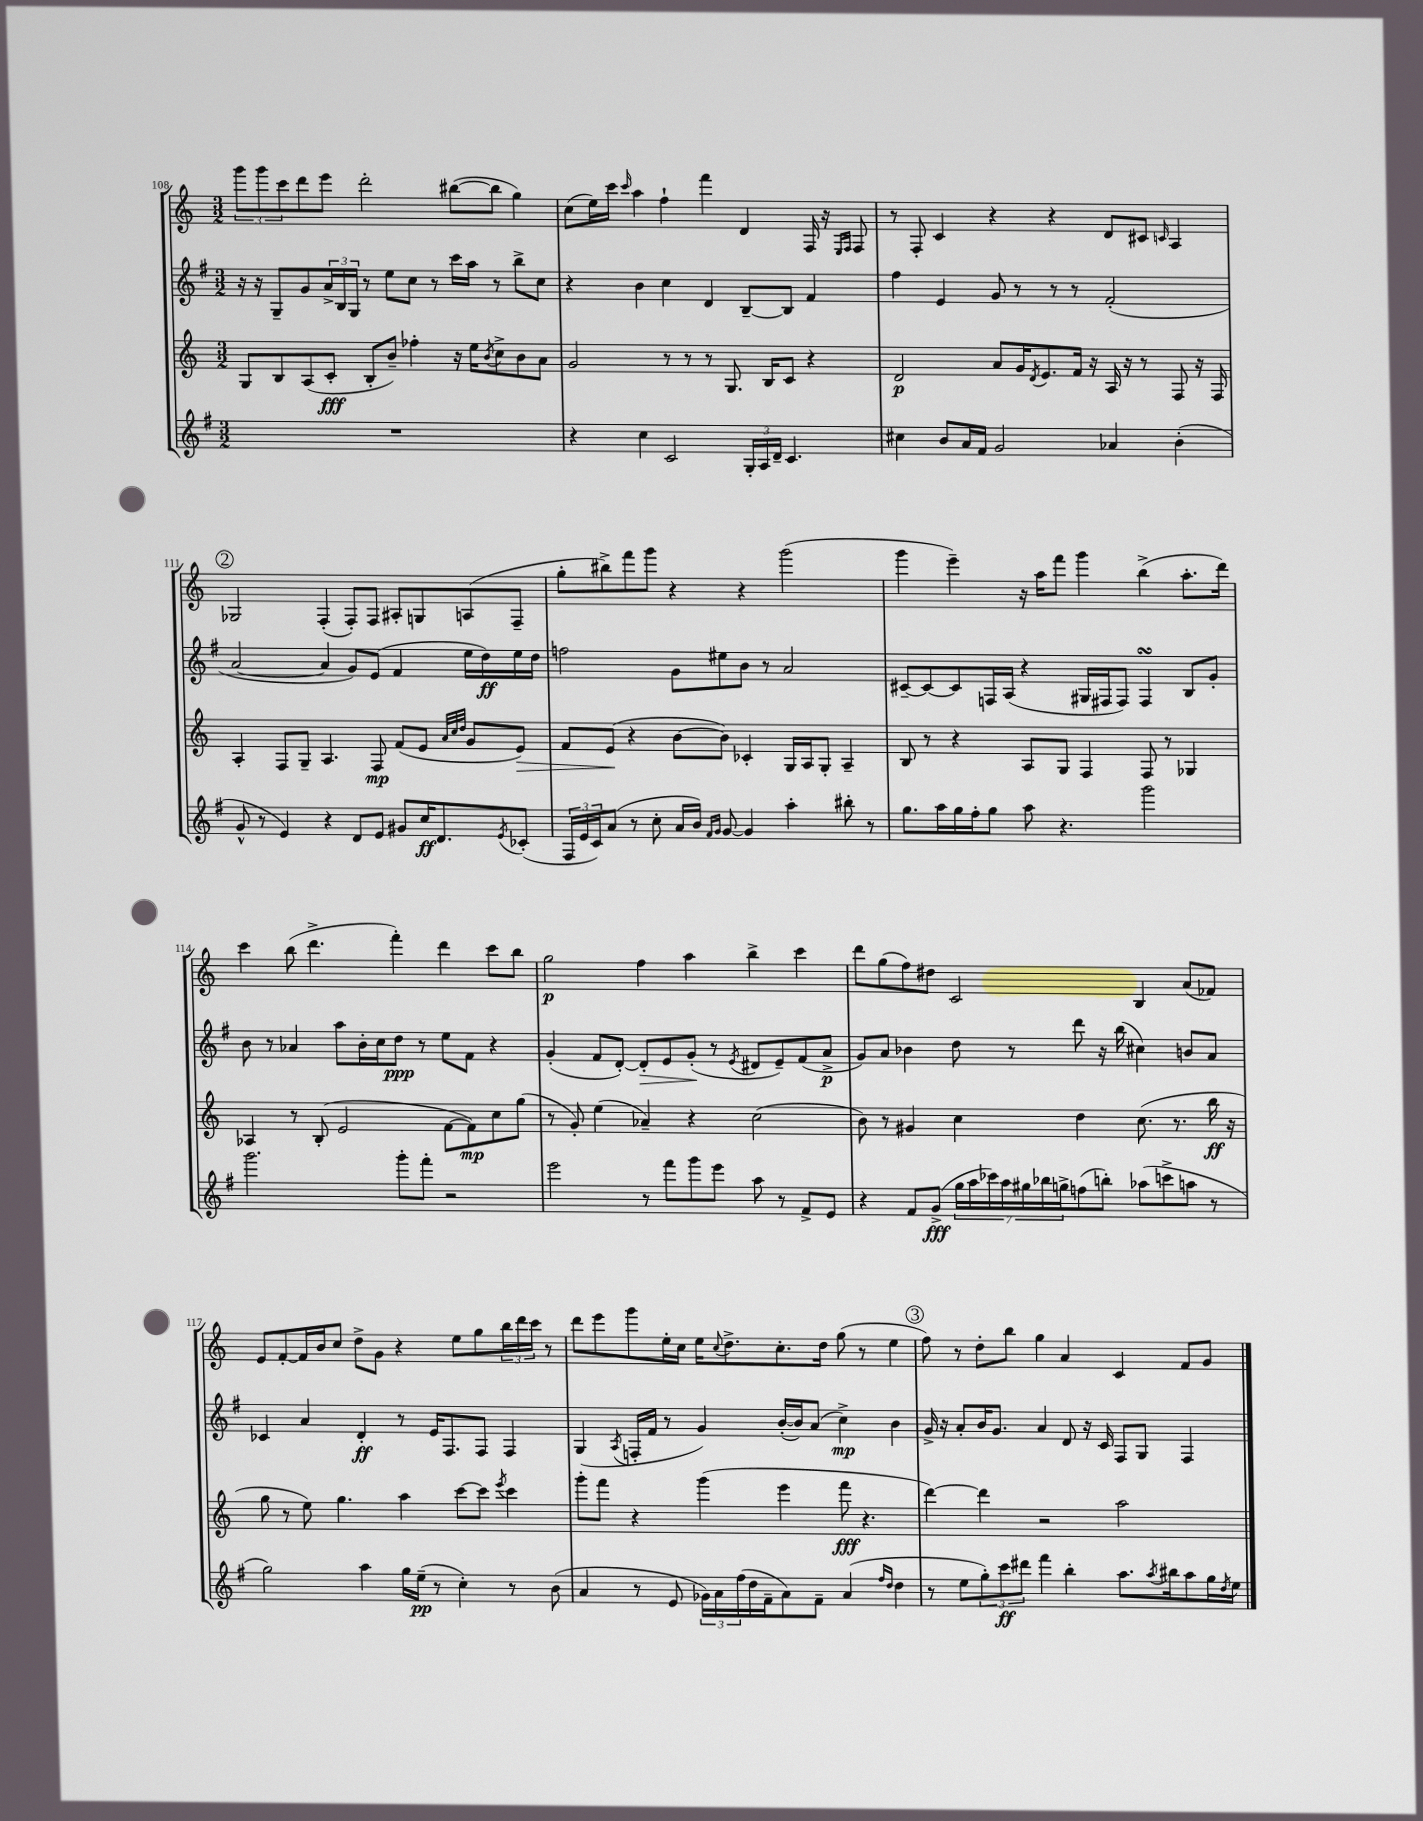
<<
\new StaffGroup <<
\new Staff = "s0" {
    \clef treble \key c \major \numericTimeSignature \time 3/2
    \tuplet 3/2 { g'''8 g'''8 c'''8 } d'''8 e'''8 d'''2-. bis''8~( bis''8 g''4) |
    c''8( e''16) c'''16 \grace { c'''16 } a''4 f''4-! f'''4 d'4 f16 r16 \grace { e16 f16 } f8 |
    r8 f8-. c'4 r4 r4 d'8 cis'8 \grace { c'16 } a4 |
    \mark \markup { \circle "2" } ges2 f4-.( f8-.) f8 ais8-. g8 a8( f8-- |
    g''8-. bis''8->) f'''8 g'''8 r4 r4 g'''2( |
    g'''4 e'''4--) r16 a''16 f'''8 g'''4 b''4->( a''8.-. d'''16) |
    c'''4 b''8( d'''4.-> f'''4-.) d'''4 c'''8 b''8 |
    g''2\p f''4 a''4 b''4-> c'''4 |
    d'''8 g''8( f''8) dis''8 c'2 b4 a'8( fes'8) |
    e'8 f'8~-. f'16 b'16 c''8 d''8-> g'8 r4 e''8 g''8 \tuplet 3/2 { b''16 d'''16 c'''16 } r8 |
    d'''8 e'''8 g'''8 e''16-. c''16 e''16 \appoggiatura { c''8 } d''8.-> c''8.-. d''16 g''8( r8 e''4 |
    \mark \markup { \circle "3" } f''8) r8 d''8-. b''8 g''4 a'4 c'4 f'8 g'8 \bar "|." |
}
\new Staff = "s1" {
    \clef treble \key g \major \numericTimeSignature \time 3/2
    r16 r16 g8-- g'8 \tuplet 3/2 { a'16-> b16 g16 } r8 e''8 c''8 r8 c'''16 a''16 r8 b''8-> c''8 |
    r4 b'4 c''4 d'4 b8~-- b8 fis'4 |
    fis''4 e'4 g'8 r8 r8 r8 fis'2-.( |
    \mark \markup { \circle "2" } a'2~ a'4 g'8) e'8( fis'4 e''16 d''16\ff) e''16 d''16 |
    f''2 g'8 eis''8 b'8 r8 a'2 |
    cis'8~-- cis'8~ cis'8 f16 a16( r4 gis16 fis16 fis8) fis4\turn b8 g'8-. |
    b'8 r8 aes'4 a''8 b'16-. c''16 d''8\ppp r8 e''8 fis'8 r4 |
    g'4-.( fis'8 d'8~-.) d'8-.\> e'8 g'8-.\!( r8 \acciaccatura { e'8 } dis'8 e'8--) fis'8( a'8->\p |
    g'8) a'8 bes'4 d''8 r8 d'''8 r16 b''16( cis''4) b'8 a'8 |
    ces'4 a'4 d'4-.\ff r8 e'16 fis8. fis8 fis4 |
    g4( \acciaccatura { a8 } f16-. fis'16 r8 g'4) b'16~-.( b'16) a'8( c''4->\mp) b'4 |
    \mark \markup { \circle "3" } g'16-> r16 a'8-. b'16 g'8. a'4 d'8 r16 c'16 fis8 g8 fis4 \bar "|." |
}
\new Staff = "s2" {
    \clef treble \key c \major \numericTimeSignature \time 3/2
    g8 b8 a8( c'8-.\fff b8-. b'8--) fes''4-. r16 e''16 \acciaccatura { b'8 } c''8-> b'8 a'8 |
    g'2 r8 r8 r8 g8. b16 c'8 r4 |
    d'2\p a'8 g'16 \acciaccatura { d'8 } e'8. f'16 r16 a16 r16 r8 f8 r16 f16 |
    \mark \markup { \circle "2" } a4-. f8 g8-- a4. f8\mp f'8( e'8 \grace { a'32 c''32 d''32 } g'8 e'8\>) |
    f'8 e'8\!( r4 b'8~ b'8) ces'4-. g16 a16 g8-. a4-- |
    b8 r8 r4 a8 g8 f4 f8 r8 ges4 |
    aes4 r8 b8-.( e'2 f'8~ f'8\mp) c''8 g''8( |
    r8 g'8-.) e''4( aes'4--) r4 c''2( |
    b'8) r8 gis'4 c''4 d''4 c''8.( r8. b''16\ff r16 |
    g''8 r8 e''8) g''4. a''4 c'''8~ c'''8 \acciaccatura { e'''8 } c'''4 |
    g'''8-. f'''8 r4 g'''4( e'''4 f'''8\fff r4. |
    \mark \markup { \circle "3" } d'''4~) d'''4 r2 a''2 \bar "|." |
}
\new Staff = "s3" {
    \clef treble \key g \major \numericTimeSignature \time 3/2
    R1. |
    r4 c''4 c'2 \tuplet 3/2 { g16-. a16 d'16-- } c'4. |
    cis''4 b'8 a'16 fis'16 g'2 aes'4 b'4-.( |
    \mark \markup { \circle "2" } g'8-^ r8 e'4) r4 d'8 e'8 gis'8 c''16\ff d'8. \acciaccatura { e'8 } ces'8-.( |
    \tuplet 3/2 { fis16 e'16 c'16) } a'8( r8 c''8-. a'16 b'16) \grace { fis'16 g'16 } g'8~ g'4 a''4-. bis''8-. r8 |
    g''8. a''16 g''16 fis''16-. g''8 a''8 r4. g'''2 |
    g'''2. g'''8-. fis'''8-. r2 |
    e'''2 r8 fis'''8 g'''8 e'''8 a''8 r8 fis'8-> e'8 |
    r4 fis'8 g'8->\fff( \tuplet 7/4 { g''16 a''16 ces'''16) a''16 gis''16 bes''16 g''16-> } f''8( b''8-.) aes''8( c'''8-> a''8 r8 |
    g''2) a''4 g''16 e''16--\pp( r8 c''4-.) r8 b'8( |
    a'4 r8 e'8 \tuplet 3/2 { ges'16) a'16 fis''16( } d''16 fis'16-- a'8) fis'8-- a'4( \grace { fis''16 d''16 } d''4 |
    \mark \markup { \circle "3" } r8 e''8 \tuplet 3/2 { g''8-.) c'''8\ff dis'''8 } fis'''4 b''4-. a''8. \acciaccatura { a''8 } bis''16 a''8 g''16 \acciaccatura { d''8 } e''16 \bar "|." |
}
>>
>>
\layout { \context { \Score currentBarNumber = #108 } }
